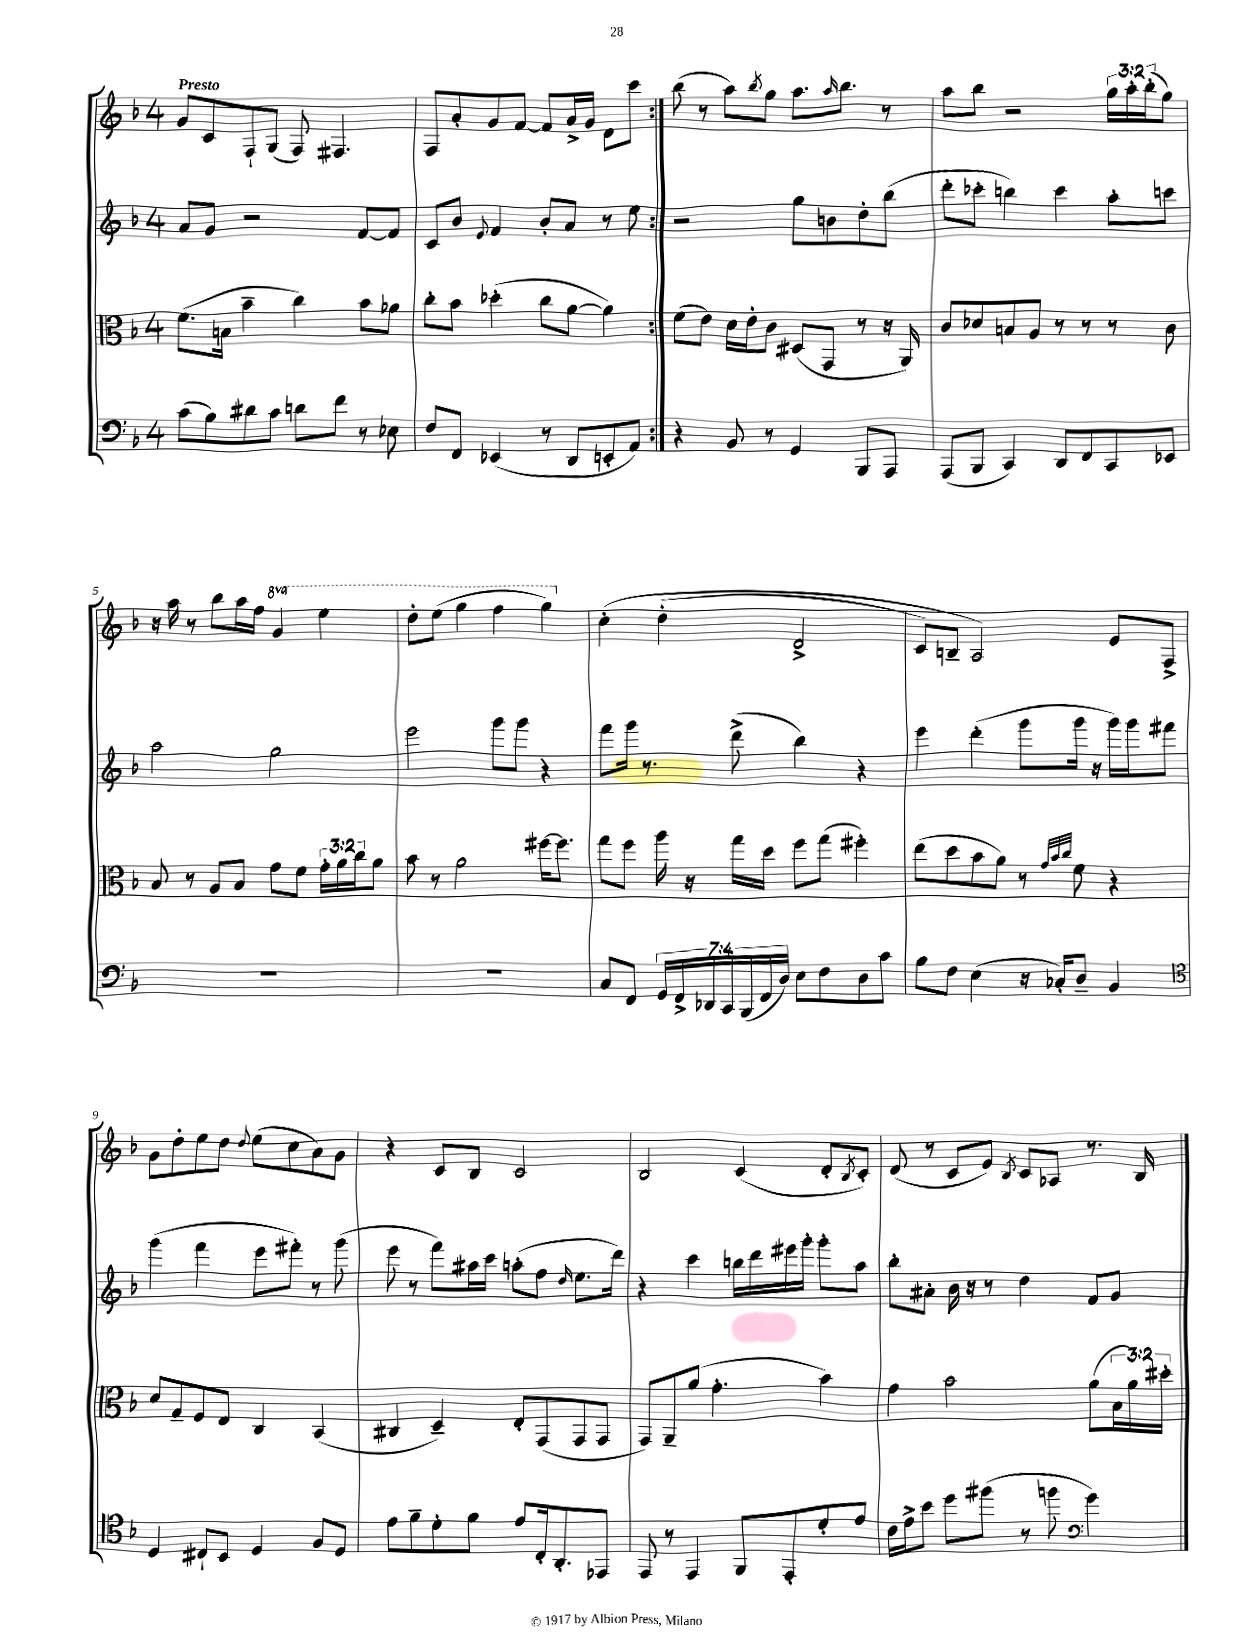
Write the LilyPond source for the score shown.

<<
\new StaffGroup <<
\new Staff = "s0" {
    \clef treble \key f \major \once \override Staff.TimeSignature.style = #'single-digit \time 4/4 \override Staff.TupletNumber.text = #tuplet-number::calc-fraction-text \set Staff.ottavationMarkups = #ottavation-simple-ordinals \tempo "Presto"
    \repeat volta 2 { g'8 c'8 f8-! g8( f8) fis4. |
    f8 a'8-. g'8 f'8~ f'8 a'16-> g'16 d'8 c'''8 | }
    bes''8( r8 a''8) \acciaccatura { bes''8 } g''8 a''8. \grace { a''16 } bes''8. r8 |
    a''8 bes''8 r2 \tuplet 3/2 { g''16 a''16-. bes''16-.( } g''8) |
    r16 a''16 r8 bes''8 a''16 f''16 \ottava #1 g''4 e'''4 |
    d'''8-. e'''8( g'''4 f'''4 g'''4) \ottava #0 |
    c''4-.\( d''4-.( d'2-> |
    c'8) b8-- a2\) e'8 f8-> |
    g'8 d''8-. e''8 d''8 \appoggiatura { d''8 } e''8( c''8 a'8) g'8 |
    r4 c'8 bes8 c'2 |
    bes2 c'4( d'8-. \acciaccatura { bes8 } c'8-.) |
    d'8( r8 c'8 e'8) \acciaccatura { bes8 } c'8 aes8 r8. bes16 \bar "|." |
}
\new Staff = "s1" {
    \clef treble \key f \major \once \override Staff.TimeSignature.style = #'single-digit \time 4/4
    \repeat volta 2 { a'8 g'8 r2 f'8~ f'8 |
    c'8 bes'8 \appoggiatura { e'8 } f'4 bes'8-. a'8 r8 e''8 | }
    r2 g''8 b'8 d''8-. bes''8( |
    d'''8-. ces'''8-. b''4) ces'''4 a''8-. c'''8 |
    a''2 g''2 |
    e'''2 g'''8 g'''8 r4 |
    f'''8 g'''16 r8. d'''8->( bes''4) r4 |
    e'''4 d'''4-.( g'''8 g'''16 r16 g'''16) g'''16 fis'''8 |
    g'''4( f'''4 e'''8 fis'''8-.) r8 g'''8( |
    e'''8 r8 f'''8) ais''16 c'''16 a''8-.( f''8 \grace { d''16 } e''8. d'''16) |
    r4 c'''4 b''16 d'''16 eis'''16 g'''16-. g'''8-. a''8 |
    bes''8-. ais'8-. bes'16 r16 r8 d''4 f'8 g'8 \bar "|." |
}
\new Staff = "s2" {
    \clef alto \key f \major \once \override Staff.TimeSignature.style = #'single-digit \time 4/4 \override Staff.TupletNumber.text = #tuplet-number::calc-fraction-text
    \repeat volta 2 { f'8.( b16 bes'4-- c''4) bes'8 aes'8 |
    c''8-. bes'8 des''4-.( c''8 a'8~ a'4) | }
    f'8( e'8) d'16 e'16-. c'8 dis8( g,8 r8 r16 a,16) |
    c'8 des'8 b8 a8 r8 r8 r8 c'8 |
    bes8 r8 a8 bes8 g'8 f'8 \tuplet 3/2 { g'16-. a'16 c''16 } a'8 |
    bes'8 r8 a'2 fis''16~ fis''8. |
    g''8 f''8 a''16 r16 g''16 d''16 f''8 g''8( fis''4-.) |
    e''8( d''8 bes'8 a'8) r8 \grace { g'32 bes'32 c''32 } f'8 r4 |
    d'8 g8-- f8 e8 c4 bes,4( |
    cis4 d4--) e8-. g,8( g,8 g,8 |
    g,8) a,8-- a'8( g'4.-. bes'4) |
    g'4 bes'2 a'8( \tuplet 3/2 { bes16 a'16) dis''16-. } \bar "|." |
}
\new Staff = "s3" {
    \clef bass \key f \major \once \override Staff.TimeSignature.style = #'single-digit \time 4/4 \override Staff.TupletNumber.text = #tuplet-number::calc-fraction-text
    \repeat volta 2 { c'8( bes8) dis'8 c'8 d'8 f'8 r8 ees8 |
    f8 f,8 ees,4( r8 d,8 e,8-. a,8) | }
    r4 bes,8 r8 g,4 bes,,8 a,,8 |
    a,,8( bes,,8 c,4) d,8 f,8 c,8 ees,8 |
    R1 |
    R1 |
    c8 f,8 \tuplet 7/4 { g,16 f,16-> des,16 c,16 bes,,16( f,16 d16) } e8 f8 d8 c'8 |
    bes8 f8 e4( r16 ces16-.) d8-- bes,4 |
    \clef tenor d4 cis8-! bes,8 d4 f8 d8 |
    e'8 f'8-- d'8-. f'8 e'8 c16-. a,8.-. ees,8 |
    e,8 r8 e,4 f,8 e,8-. d'8-. e'8 |
    c'16 e'16-> bes'8 d''8 fis''8( r8 f''8 \clef bass g'4) \bar "|." |
}
>>
>>
